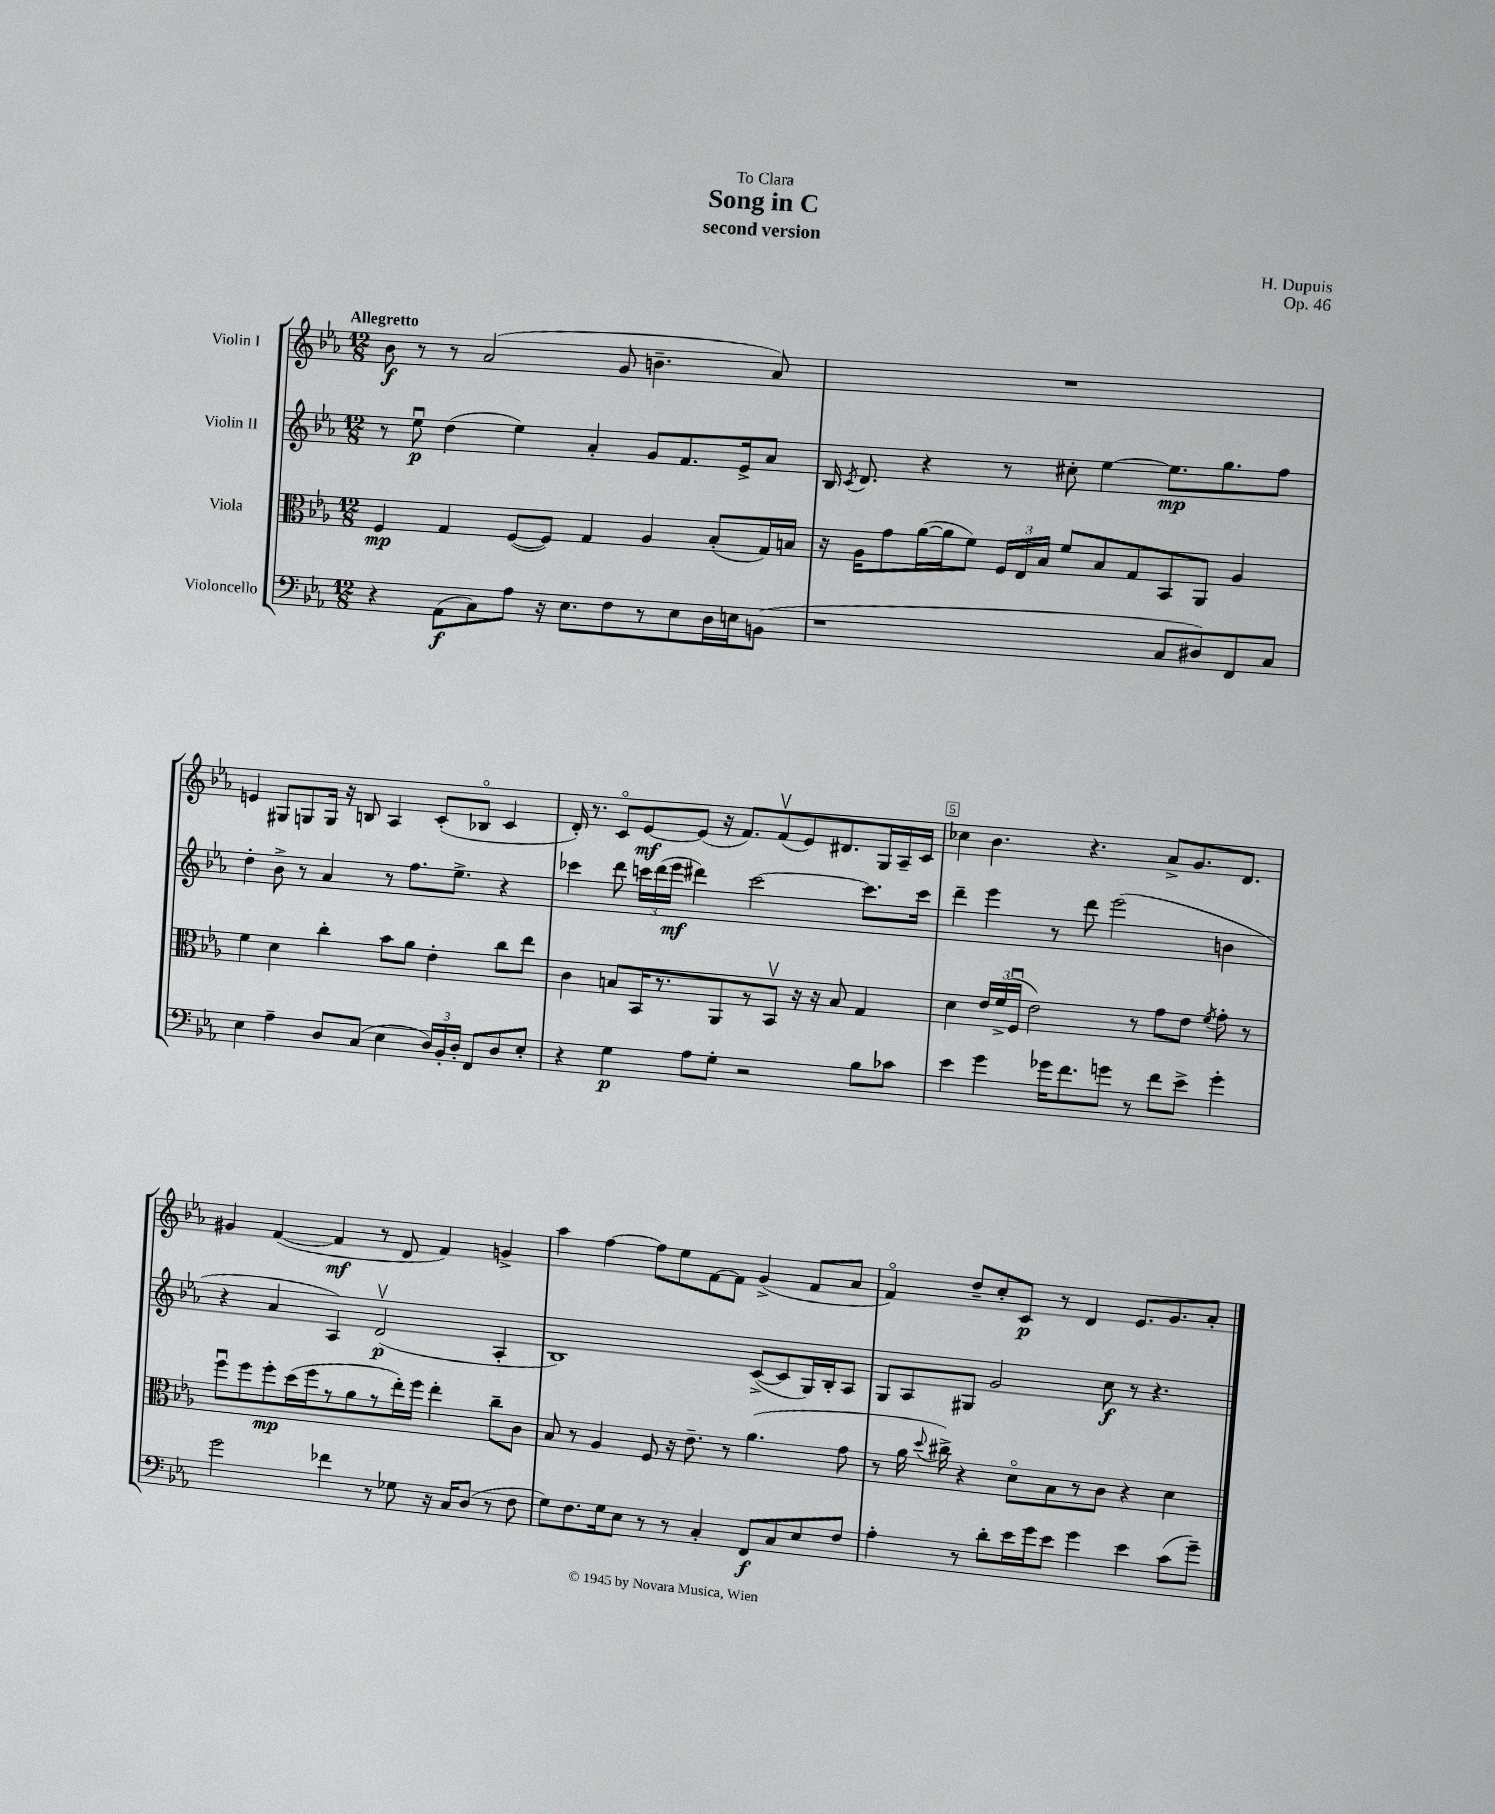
\header { title = "Song in C" composer = "H. Dupuis" subtitle = "second version" dedication = "To Clara" opus = "Op. 46" }
<<
\new StaffGroup <<
\new Staff = "s0" \with { instrumentName = "Violin I" } {
    \clef treble \key ees \major \numericTimeSignature \time 12/8 \tempo "Allegretto"
    \autoBeamOff bes'8\f r8 r8 aes'2( g'8 b'4.-- aes'8) |
    R1. |
    e'4 gis8[ g8 g16] r16 b8 aes4 c'8[-.( bes8]\flageolet c'4 |
    d'16-.) r8. c'8[\flageolet ees'8~\mf ees'8]( r16 f'8.[) f'8\upbow( ees'8) dis'8. g16 aes16-- c'16] |
    ces''4 bes'4. r4. aes'8[-> g'8. d'8.] |
    gis'4 f'4~( f'4\mf r8 d'8 f'4) g'4-> |
    aes''4 f''4~ f''8[ ees''8 f'8~ f'8] g'4->( f'8[ aes'8] |
    f'4\flageolet) d''8[-- c''8-. c'8]\p r8 d'4 ees'8.[ g'8. aes'8]-. \bar "|." |
}
\new Staff = "s1" \with { instrumentName = "Violin II" } {
    \clef treble \key ees \major \numericTimeSignature \time 12/8
    \autoBeamOff r8 ees''8\downbow\p d''4( ees''4) aes'4-. g'8[ f'8. ees'16-> aes'8] |
    bes16 \acciaccatura { c'8 } d'8. r4 r8 cis''8-. ees''4~ ees''8.[\mp g''8. f''8] |
    d''4-. bes'8-> r8 aes'4 r8 f''8.[ ees''8.]-> r4 |
    ces'''4 d'''8 \tuplet 3/2 { c'''16[ d'''16( ees'''16]\mf } dis'''4) c'''2~ c'''8.[ c'''16] |
    d'''4-- ees'''4 r8 d'''8 ees'''2( b'4 |
    r4 aes'4 aes4) d'2\upbow\p( aes4-. |
    bes1) c'8[~->( c'8 g16) bes16-. aes8] |
    g8[ aes8 gis8] g'2 c''8\f r8 r4. \bar "|." |
}
\new Staff = "s2" \with { instrumentName = "Viola" } {
    \clef alto \key ees \major \numericTimeSignature \time 12/8
    \autoBeamOff f4\mp g4 f8[~( f8]) g4 aes4 bes8[-.( g16) b16] |
    r16 aes16[ g'8 aes'16~( aes'16 f'8]) \tuplet 3/2 { f16[ ees16 bes16] } f'8[ bes8 g8 bes,8 aes,8] aes4 |
    f'4 d'4 c''4-. bes'8[ aes'8] ees'4-. c''8[ ees''8] |
    c'4 b8[ bes,16 r8. aes,8 r8 bes,8]\upbow r16 r16 b8 g4 |
    d'4 \tuplet 3/2 { ees'16[ f'16->( f16]\downbow } ees'2) r8 g'8[ ees'8] \acciaccatura { f'8 } g'8-. r8 |
    f''8[\downbow f''8 f''8-.\mp d''16( f''16 r8 aes'8 r8 ees''16-.) f''16] ees''4-. c''8[-- c'8] |
    bes8 r8 aes4 f8 r16 ees'8.-- r8 aes'4.( g'8 |
    r8 aes'16 \appoggiatura { d''8 } cis''16->) r4 d'8[\flageolet bes8 r8 c'8] r4 d'4 \bar "|." |
}
\new Staff = "s3" \with { instrumentName = "Violoncello" } {
    \clef bass \key ees \major \numericTimeSignature \time 12/8
    \autoBeamOff r4 aes,8[\f( c8) aes8] r16 ees8.[ f8 r8 ees8 d16 e16 b,8]( |
    r1 c8[ dis8) f,8 c8] |
    ees4 aes4-- d8[ c8]( ees4 \tuplet 3/2 { d16[) bes,16-. d16]-. } f,8[ d8 ees8]-. |
    r4 g4\p aes8[ g8]-. r2 bes8[ ces'8] |
    ees'4 g'4 ges'16[ f'8. g'8] r8 f'8[ ees'8]-> g'4-. |
    g'2 fes'4 r8 ges8 r16 c16[ d8]( r8 f8 |
    g8[) f8. g16 ees8] r8 r8 c4-. f,8[\f c8 ees8 f8] |
    aes4-. r8 d'8[-. ees'16 g'16 ees'8] g'4 ees'4 c'8[( g'8]--) \bar "|." |
}
>>
>>
\layout { \context { \Score \override BarNumber.break-visibility = ##(#f #t #t) barNumberVisibility = #(every-nth-bar-number-visible 5) \override BarNumber.stencil = #(make-stencil-boxer 0.1 0.3 ly:text-interface::print) } }
